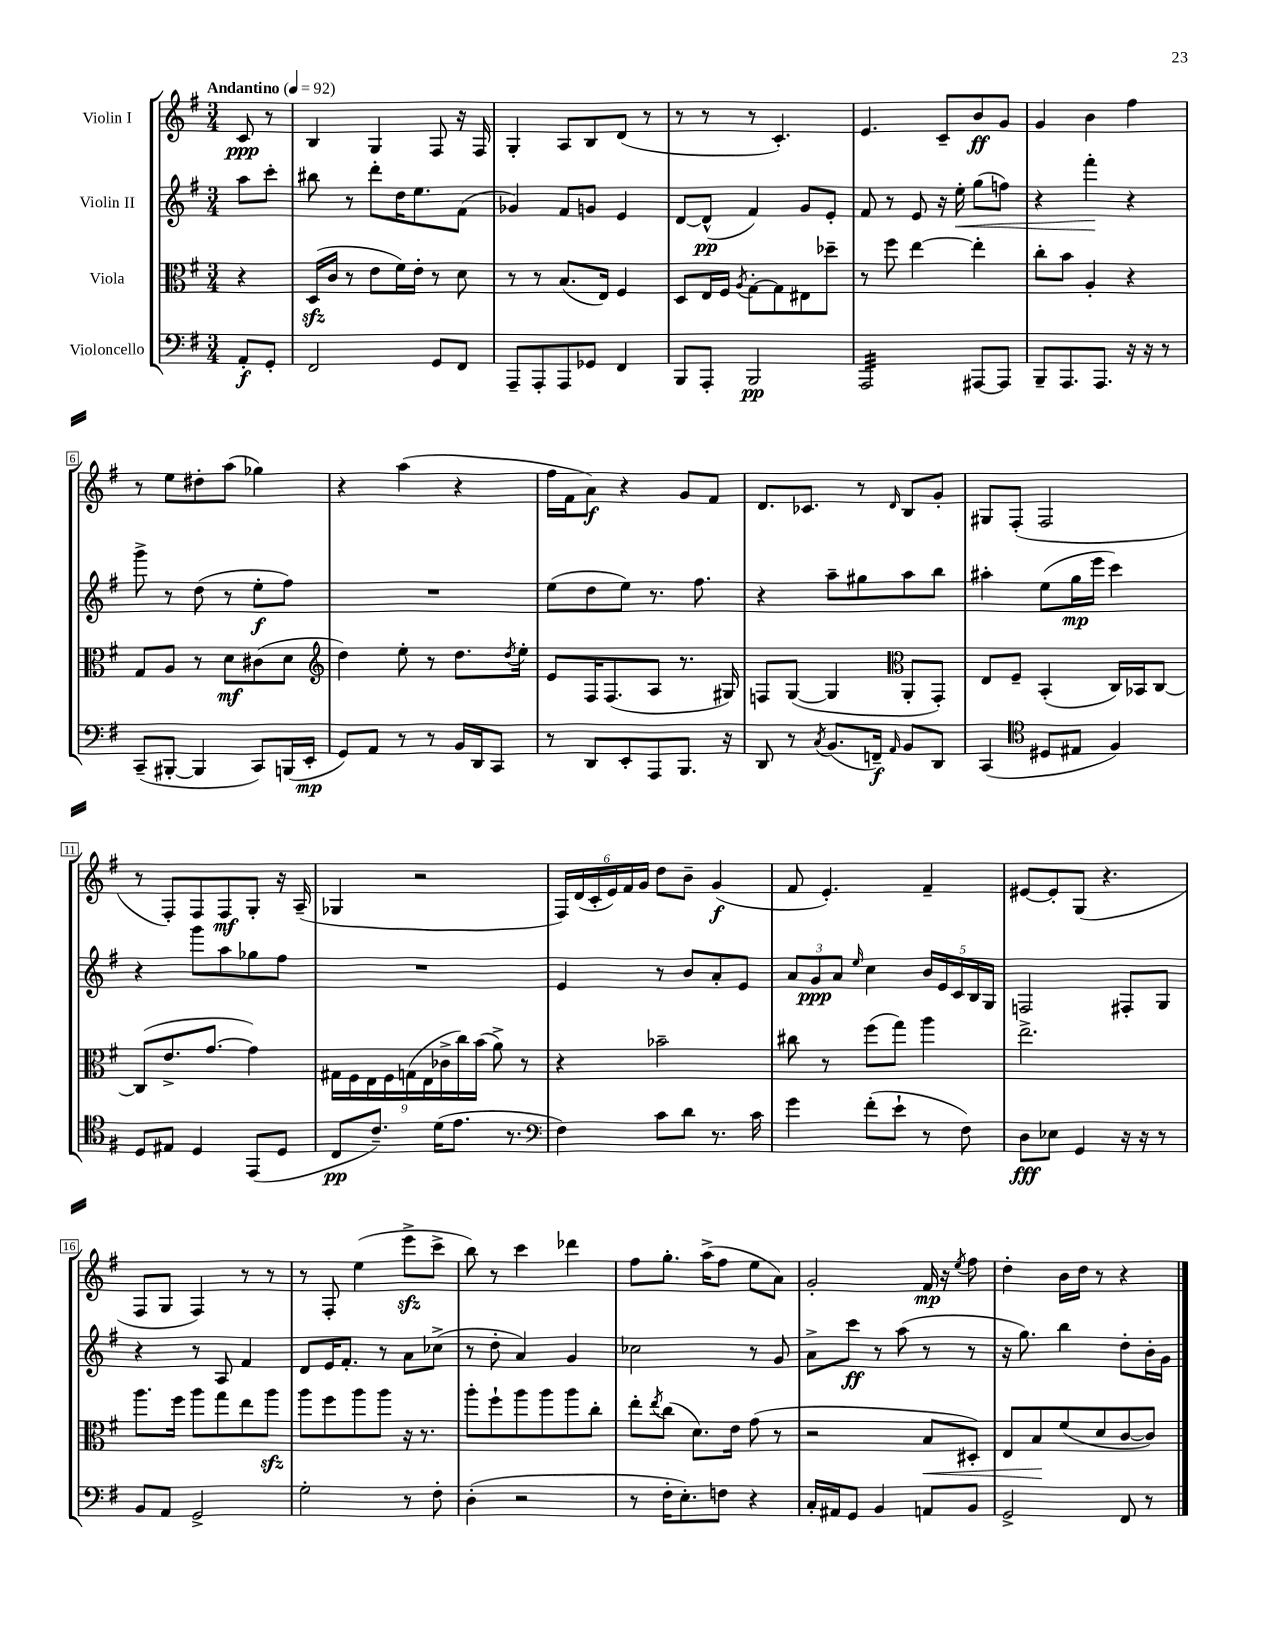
<<
\new StaffGroup <<
\new Staff = "s0" \with { instrumentName = "Violin I" } {
    \clef treble \key g \major \numericTimeSignature \time 3/4 \partial 4 \tempo "Andantino" 4 = 92
    c'8\ppp r8 |
    b4 g4 fis8 r16 fis16 |
    g4-. a8 b8 d'8( r8 |
    r8 r8 r8 c'4.-.) |
    e'4. c'8-- b'8\ff g'8 |
    g'4 b'4 fis''4 |
    r8 e''8 dis''8-. a''8( ges''4) |
    r4 a''4( r4 |
    fis''16 fis'16 a'8\f) r4 g'8 fis'8 |
    d'8. ces'8. r8 \grace { d'16 } b8 g'8-. |
    gis8 fis8-.( fis2 |
    r8 fis8-.) fis8 fis8\mf g8-. r16 a16--( |
    ges4 r2 |
    \tuplet 6/4 { fis16) d'16( c'16-. e'16) fis'16 g'16 } d''8 b'8-- g'4\f( |
    fis'8 e'4.-.) fis'4-- |
    eis'8~ eis'8-. g8( r4. |
    fis8 g8 fis4) r8 r8 |
    r8 fis8-. e''4( e'''8->\sfz c'''8-> |
    b''8) r8 c'''4 des'''4 |
    fis''8 g''8.-. a''16->( fis''8 e''8 a'8) |
    g'2-. fis'16\mp r16 \acciaccatura { e''8 } fis''8 |
    d''4-. b'16 d''16 r8 r4 \bar "|." |
}
\new Staff = "s1" \with { instrumentName = "Violin II" } {
    \clef treble \key g \major \numericTimeSignature \time 3/4 \partial 4
    a''8 c'''8-. |
    bis''8 r8 d'''8-. d''16 e''8. fis'8( |
    ges'4) fis'8 g'8 e'4 |
    d'8~ d'8-^\pp( fis'4) g'8 e'8-. |
    fis'8 r8 e'8 r16 e''16-.\< g''8( f''8) |
    r4 fis'''4-.\! r4 |
    g'''8-> r8 d''8( r8 e''8-.\f fis''8) |
    R2. |
    e''8( d''8 e''8) r8. fis''8. |
    r4 a''8-- gis''8 a''8 b''8 |
    ais''4-. e''8( g''16\mp e'''16 c'''4) |
    r4 g'''8 a''8 ges''8 fis''8 |
    R2. |
    e'4 r8 b'8 a'8-. e'8 |
    \tuplet 3/2 { a'8 g'8\ppp a'8 } \grace { e''16 } c''4 \tuplet 5/4 { b'16 e'16 c'16 b16 g16 } |
    f2 fis8-. g8 |
    r4 r8 a8 fis'4 |
    d'8 e'16 fis'8.-. r8 a'8 ces''8->( |
    r8 d''8-. a'4) g'4 |
    ces''2 r8 g'8 |
    a'8-> c'''8\ff r8 a''8( r8 r8 |
    r16 g''8.) b''4 d''8-. b'16-. g'16 \bar "|." |
}
\new Staff = "s2" \with { instrumentName = "Viola" } {
    \clef alto \key g \major \numericTimeSignature \time 3/4 \partial 4
    r4 |
    d16\sfz( c'16 r8 e'8 fis'16) e'16-. r8 d'8 |
    r8 r8 b8.( e16) fis4 |
    d8 e16 fis16 \acciaccatura { a8 } g8~-. g8 eis8 des''8-- |
    r8 fis''8 e''4~ e''4-. |
    c''8-. b'8 a4-. r4 |
    g8 a8 r8 d'8\mf cis'8( d'8 |
    \clef treble d''4) e''8-. r8 d''8. \acciaccatura { d''8 } e''16-. |
    e'8 fis16 fis8.( a8 r8. gis16) |
    f8 g8~( g4 \clef alto a,8-. g,8-.) |
    e8 fis8-- b,4-.( c16) bes,16 c8~ |
    c8( e'8.-> g'8.~ g'4) |
    \tuplet 9/8 { gis16 fis16 e16 fis16 g16( e16 ces'16-> c''16) b'16( } a'8->) r8 |
    r4 bes'2-- |
    cis''8 r8 fis''8( g''8) a''4 |
    e''2.-> |
    a''8. fis''16 a''8 g''8 e''8 a''8\sfz |
    a''8 fis''8 a''8 a''8 r16 r8. |
    a''8-. fis''8-! a''8 a''8 a''8 c''8-. |
    e''8-. \acciaccatura { e''8 } c''8( d'8.) e'16 g'8( r8 |
    r2 b8\< dis8-.) |
    e8 b8\! fis'8( d'8 c'8~ c'8) \bar "|." |
}
\new Staff = "s3" \with { instrumentName = "Violoncello" } {
    \clef bass \key g \major \numericTimeSignature \time 3/4 \partial 4
    a,8-.\f g,8-. |
    fis,2 g,8 fis,8 |
    a,,8-- a,,8-. a,,8 ges,8 fis,4 |
    b,,8 a,,8-. b,,2\pp |
    a,,2:32 ais,,8~ ais,,8 |
    b,,8-- a,,8. a,,8. r16 r16 r8 |
    c,8--( bis,,8~-. bis,,4 c,8) b,,16( e,16-.\mp |
    g,8) a,8 r8 r8 b,16 d,16 c,8 |
    r8 d,8 e,8-. a,,8 b,,8. r16 |
    d,8 r8 \acciaccatura { c8 } b,8.( f,16--\f) \grace { a,16 } b,8 d,8 |
    c,4( \clef tenor dis8 eis8 fis4) |
    d8 eis8 d4 e,8( d8 |
    c8\pp c'8.--) d'16( e'8. r8. |
    \clef bass fis4) c'8 d'8 r8. c'16 |
    g'4 fis'8-.( e'8-! r8 fis8) |
    d8\fff ees8 g,4 r16 r16 r8 |
    b,8 a,8 g,2-> |
    g2-. r8 fis8-. |
    d4-.( r2 |
    r8 fis16-. e8.-.) f8 r4 |
    c16-. ais,16 g,8 b,4 a,8 b,8 |
    g,2-> fis,8 r8 \bar "|." |
}
>>
>>
\layout { \context { \Score \override BarNumber.stencil = #(make-stencil-boxer 0.1 0.3 ly:text-interface::print) } }
